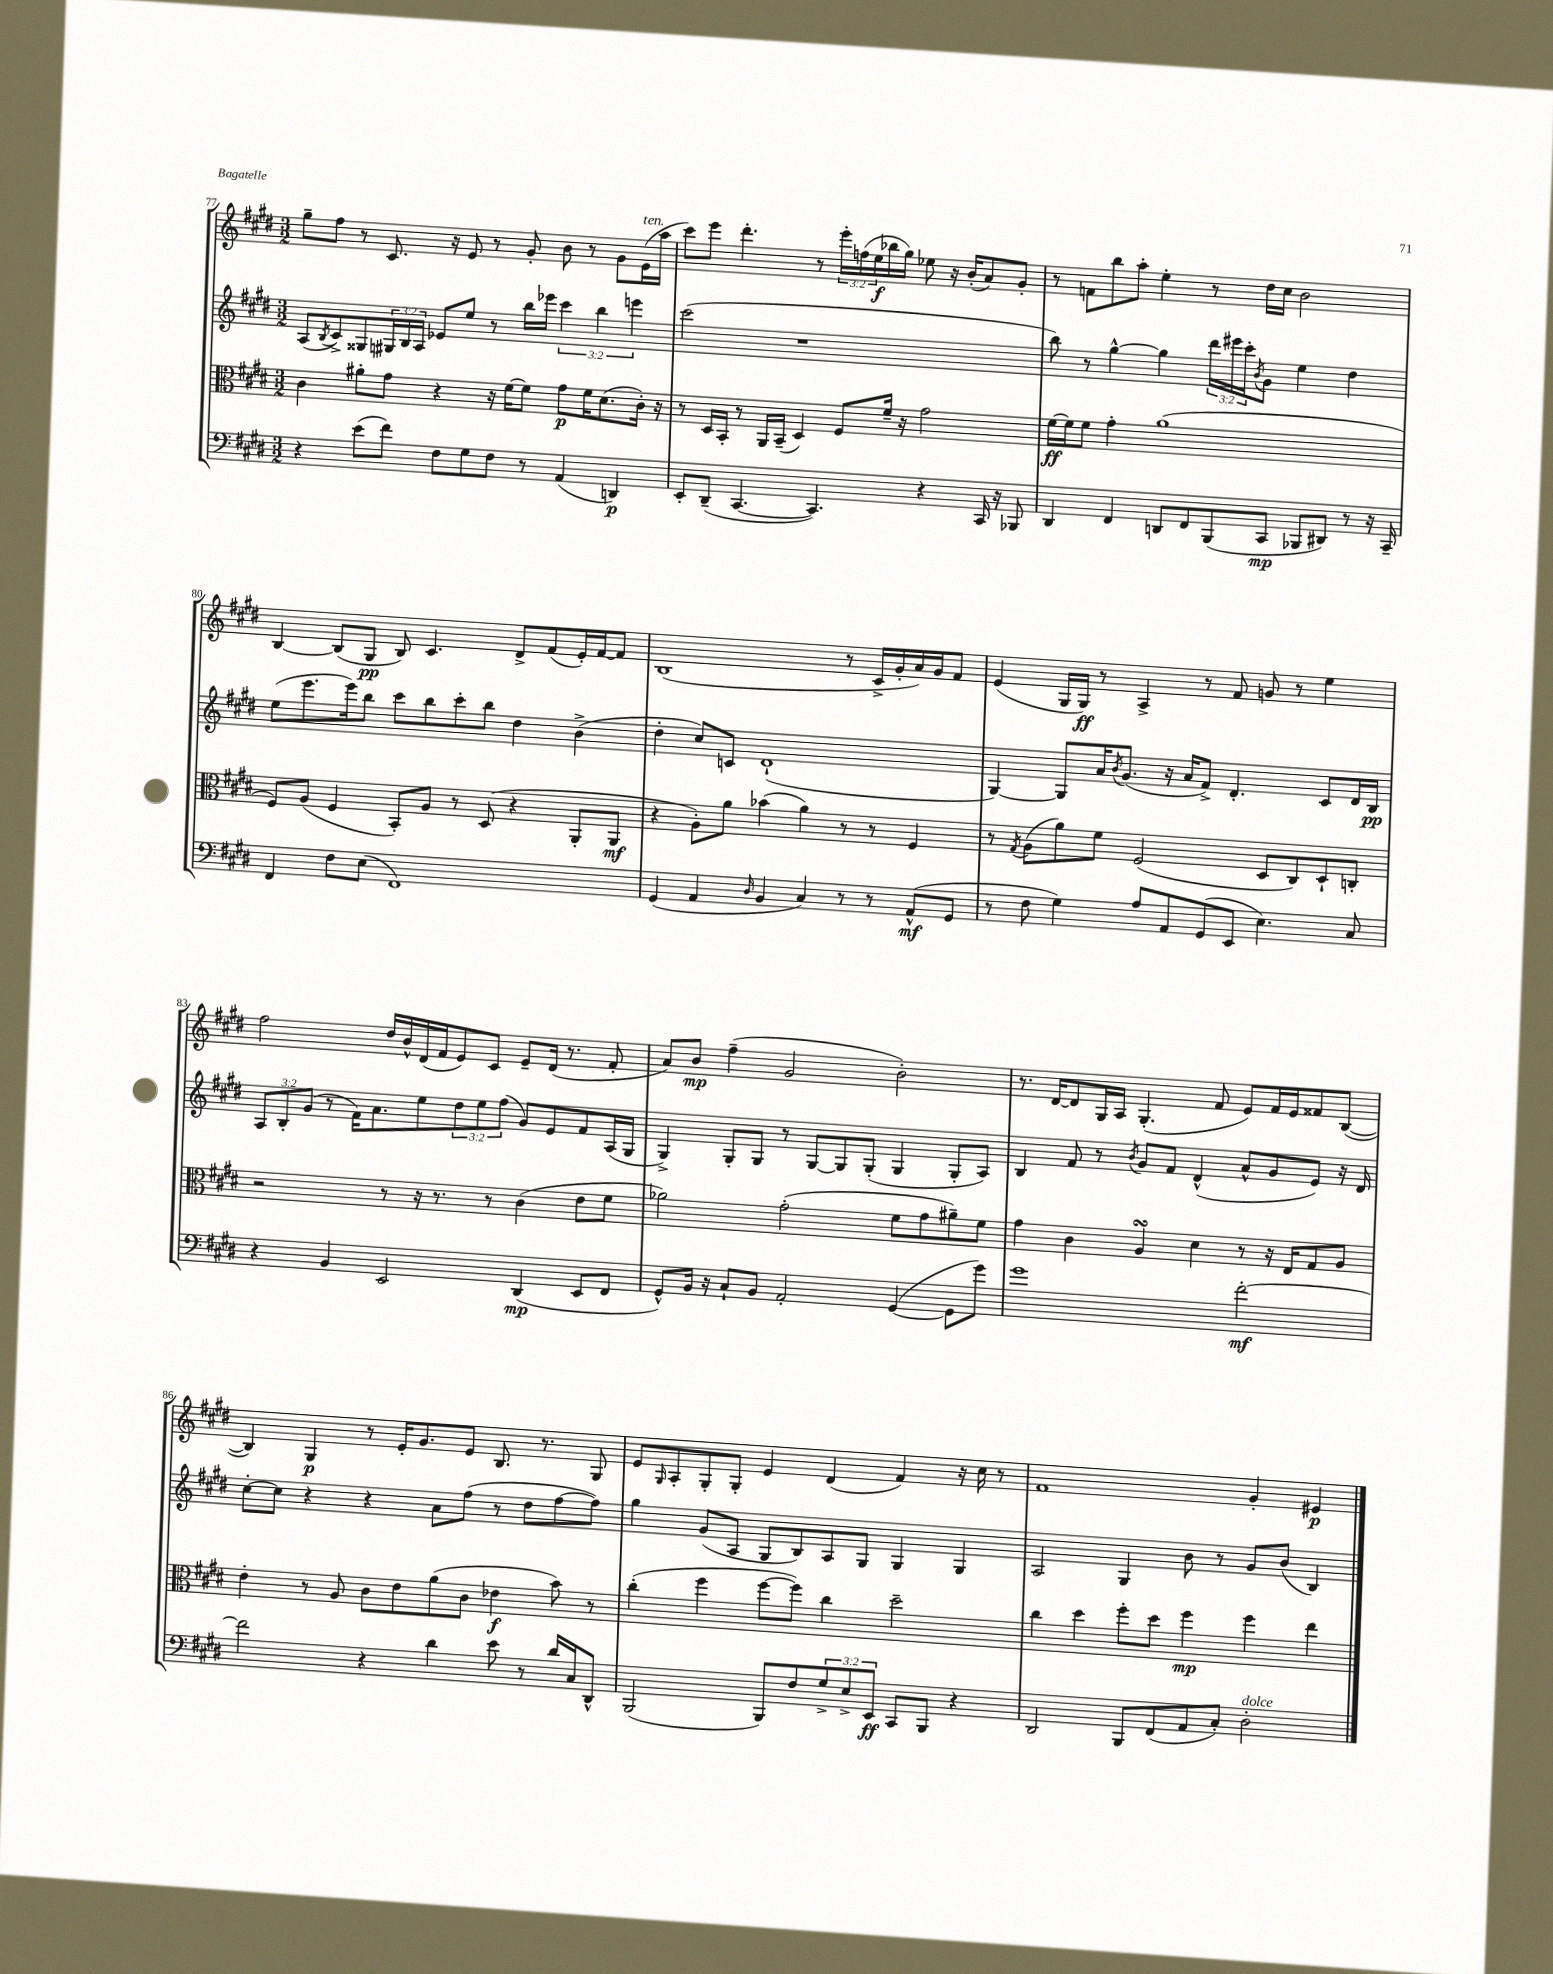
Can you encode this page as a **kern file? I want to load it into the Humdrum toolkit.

**kern	**dynam	**kern	**dynam	**kern	**dynam	**kern	**dynam
*part4	*part4	*part3	*part3	*part2	*part2	*part1	*part1
*staff4	*staff4	*staff3	*staff3	*staff2	*staff2	*staff1	*staff1
*clefF4	*	*clefC3	*	*clefG2	*	*clefG2	*
*k[f#c#g#d#]	*	*k[f#c#g#d#]	*	*k[f#c#g#d#]	*	*k[f#c#g#d#]	*
*M3/2	*	*M3/2	*	*M3/2	*	*M3/2	*
=77	=77	=77	=77	=77	=77	=77	=77
4r	.	4c#\	.	(8A/L	.	8gg#~\L	.
.	.	.	.	8qB/	.	.	.
.	.	.	.	8c#^/)	.	8ff#\J	.
(8e\L	.	8a#X'\L	.	8G##X/	.	8r	.
8f#\J)	.	8g#\J	.	24G#X/L	.	8.c#/	.
.	.	.	.	24B/	.	.	.
.	.	.	.	24A/JJ	.	.	.
8F#\L	.	4r	.	8e-X/L	.	.	.
.	.	.	.	.	.	16r	.
8G#\	.	.	.	8ee/J	.	8e/	.
8F#\J	.	16r	.	8r	.	8r	.
.	.	[16f#\KL	.	.	.	.	.
8r	.	8f#\J]	.	16bb\LL	.	8g#'/	.
.	.	.	.	16eee-X\JJ	.	.	.
(4AA/	.	8g#\L	p	6ccc#\	.	8b\	.
.	.	16f#\K	.	.	.	8r	.
.	.	.	.	6bb\	.	.	.
.	.	(8.d#\	.	.	.	.	.
4DDn/)	p	.	.	.	.	8g#\L	.
.	.	.	.	6eeen\	.	.	.
!	!	!	!	!	!	!LO:TX:a:i:t=ten.	!
.	.	16c#'\Jk)	.	.	.	(16e\L	.
.	.	16r	.	.	.	16aa\JJ	.
=78	=78	=78	=78	=78	=78	=78	=78
8EE'/L	.	8r	.	(2ccc#\	.	8ccc#\L)	.
(8DD#~/J	.	16D#/LL	.	.	.	8eee\J	.
.	.	16BB'/JJ	.	.	.	.	.
[4.CC#/	.	8r	.	.	.	4.ddd#'\	.
.	.	16AA/LL	.	.	.	.	.
.	.	(16BB~/JJ	.	.	.	.	.
.	.	4D#/)	.	1r	.	.	.
4.CC#/])	.	.	.	.	.	8r	.
.	.	8F#/L	.	.	.	24eee'\LL	.
.	.	.	.	.	.	(24ffn\	.
.	.	.	.	.	.	24ee\	f
.	.	16f#~/Jk	.	.	.	16bb-X\	.
.	.	16r	.	.	.	16gg#\JJ)	.
4r	.	2g#\	.	.	.	8ee-X\	.
.	.	.	.	.	.	16r	.
.	.	.	.	.	.	(16b'/KL	.
16CC#/	.	.	.	.	.	8a/)	.
16r	.	.	.	.	.	.	.
8BBB-X/	.	.	.	.	.	8g#'/J	.
=79	=79	=79	=79	=79	=79	=79	=79
4DD#/	.	[16f#\LL	ff	8bb\)	.	8r	.
.	.	16f#\J]	.	.	.	.	.
.	.	8f#\J	.	8r	.	8fn\L	.
4FF#/	.	4g#'\	.	[4gg#^^\	.	8bb\	.
.	.	.	.	.	.	8aa'\J	.
8DDn/L	.	(1a	.	4gg#\]	.	4ee'\	.
8FF#/	.	.	.	.	.	.	.
(8BBB/	.	.	.	24ddd#\LL	.	8r	.
.	.	.	.	24eee#X\	.	.	.
.	.	.	.	24ccc#'\J	.	.	.
.	.	.	.	8qb/	.	.	.
8CC#/J	mp	.	.	8g#\J	.	16dd#\LL	.
.	.	.	.	.	.	16cc#\JJ	.
8BBB-X/L	.	.	.	4ee\	.	2b\	.
8DD#X/J)	.	.	.	.	.	.	.
8r	.	.	.	4dd#\	.	.	.
16r	.	.	.	.	.	.	.
16CC#~/	.	.	.	.	.	.	.
!!LO:LB:g=z
=80	=80	=80	=80	=80	=80	=80	=80
4FF#/	.	8F#/L)	.	(8ee\L	.	[4B/	.
.	.	(8A/J	.	8.eee\	.	.	.
8F#\L	.	4F#/	.	.	.	(8B/L]	.
.	.	.	.	16eee\k)	.	.	.
(8E\J	.	.	.	8bb\J	.	8G#/J	pp
1FF#)	.	8BB'/L)	.	8ccc#\L	.	8B/)	.
.	.	8A/J	.	8bb\	.	4.c#/	.
.	.	8r	.	8ccc#'\	.	.	.
.	.	(8D#/	.	8bb\J	.	.	.
.	.	4r	.	4dd#\	.	8d#^/L	.
.	.	.	.	.	.	(8f#/	.
.	.	8AA'/L	.	(4b^\	.	16e'/L)	.
.	.	.	.	.	.	[16f#/J	.
.	.	8AA/J	mf	.	.	8f#/J]	.
=81	=81	=81	=81	=81	=81	=81	=81
(4GG#/	.	4r	.	4dd#'\	.	(1B	.
4AA/	.	8A'\L)	.	8cc#/L)	.	.	.
.	.	8a\J	.	8cn/J	.	.	.
16qqD#/	.	.	.	.	.	.	.
4BB/	.	(4b-X\	.	(1d#`	.	.	.
4C#/)	.	4a\)	.	.	.	.	.
8r	.	8r	.	.	.	8r	.
8r	.	8r	.	.	.	16c#^/LL	.
.	.	.	.	.	.	16g#'/	.
(8AA^^/L	mf	4F#/	.	.	.	16a/)	.
.	.	.	.	.	.	16g#/J	.
8GG#/J	.	.	.	.	.	8f#/J	.
=82	=82	=82	=82	=82	=82	=82	=82
8r	.	8r	.	[4G#/)	.	(4e/	.
.	.	8qG#/	.	.	.	.	.
8F#\	.	(8A\L	.	.	.	.	.
4G#\)	.	8a\)	.	8G#/L]	.	16G#/LL	.
.	.	.	.	.	.	16G#/JJ)	ff
.	.	8f#\J	.	16a/K	.	8r	.
.	.	.	.	8qb/	.	.	.
.	.	.	.	(8.g#/J	.	.	.
8A/L	.	(2F#/	.	.	.	4A^/	.
8AA/	.	.	.	16r	.	.	.
.	.	.	.	16a/KL	.	.	.
(8GG#/	.	.	.	8f#^/J)	.	8r	.
8EE/J	.	.	.	4.d#'/	.	8f#/	.
4.E\)	.	8D#/L	.	.	.	8gn/	.
.	.	8C#/)	.	.	.	8r	.
.	.	8D#`/	.	8c#/L	.	4ee\	.
8C#/	.	8Cn'/J	.	16d#/L	.	.	.
.	.	.	.	16B/JJ	pp	.	.
!!LO:LB:g=z
=83	=83	=83	=83	=83	=83	=83	=83
4r	.	2r	.	12A/L	.	2ff#\	.
.	.	.	.	12B'/	.	.	.
.	.	.	.	(12g#/J	.	.	.
4BB/	.	.	.	8r	.	.	.
.	.	.	.	16f#\KL)	.	.	.
.	.	.	.	8.a\	.	.	.
2EE/	.	8r	.	.	.	16dd#/LL	.
.	.	.	.	.	.	16b^^/	.
.	.	16r	.	8ee\	.	(16d#/	.
.	.	8.r	.	.	.	16f#/J	.
.	.	.	.	12dd#\	.	8e/)	.
.	.	.	.	12ee\	.	.	.
.	.	8r	.	.	.	8c#/J	.
.	.	.	.	(12ff#\J	.	.	.
(4DD#/	mp	(4c#\	.	8g#/L)	.	8e~/L	.
.	.	.	.	8e/	.	(16d#/Jk	.
.	.	.	.	.	.	8.r	.
8EE/L	.	8e\L	.	8f#/	.	.	.
8FF#/J	.	8f#\J	.	(16A/L	.	8f#'/	.
.	.	.	.	16G#/JJ	.	.	.
=84	=84	=84	=84	=84	=84	=84	=84
8GG#^^/L)	.	2a-X\)	.	4G#^/)	.	8a/L)	.
16BB/Jk	.	.	.	.	.	8b/J	mp
16r	.	.	.	.	.	.	.
8C#`/L	.	.	.	8G#'/L	.	(4ff#~\	.
8BB/J	.	.	.	8G#/J	.	.	.
2AA'/	.	(2g#'\	.	8r	.	2g#/	.
.	.	.	.	[8G#/L	.	.	.
.	.	.	.	8G#/]	.	.	.
.	.	.	.	(8G#'/J	.	.	.
([4GG#/	.	8f#\L	.	4G#/	.	2b'\)	.
.	.	8g#\	.	.	.	.	.
8GG#\L]	.	8a#X~\)	.	8G#'/L	.	.	.
8g#\J)	.	8f#\J	.	8A/J)	.	.	.
=85	=85	=85	=85	=85	=85	=85	=85
1g#	.	4g#\	.	4B/	.	8.r	.
.	.	.	.	.	.	[16d#/KL	.
.	.	4c#\	.	8f#/	.	8d#/]	.
.	.	.	.	8r	.	16G#/L	.
.	.	.	.	.	.	16A/JJ	.
.	.	.	.	8qb/	.	.	.
.	.	4AsSSs/	.	8g#/L	.	(4.G#'/	.
.	.	.	.	8f#/J	.	.	.
.	.	4d#\	.	(4d#^^/	.	.	.
.	.	.	.	.	.	8f#/	.
[2f#'\	mf	8r	.	8a^^/L	.	8e/L)	.
.	.	16r	.	8g#/	.	16f#/L	.
.	.	16E/KL	.	.	.	16e/J	.
.	.	8G#/	.	8e/J)	.	8f##X/	.
.	.	8A/J	.	16r	.	([8B/J	.
.	.	.	.	16d#/	.	.	.
!!LO:LB:g=z
=86	=86	=86	=86	=86	=86	=86	=86
2f#\]	.	4e'\	.	[8cc#'\L	.	4B/])	.
.	.	.	.	8cc#\J]	.	.	.
.	.	8r	.	4r	.	4G#/	p
.	.	8A/	.	.	.	.	.
4r	.	8c#\L	.	4r	.	8r	.
.	.	8e\	.	.	.	16e'/KL	.
.	.	.	.	.	.	8.g#/	.
4d#\	.	(8a\	.	8a\L	.	.	.
.	.	8c#\J	.	(8ff#\J	.	8e/J	.
8e\	.	4e-X\	f	8r	.	8.B/	.
8r	.	.	.	8dd#\L	.	.	.
.	.	.	.	.	.	8.r	.
16d#/LL	.	8b\)	.	[8ff#\	.	.	.
16C#/J	.	.	.	.	.	.	.
8DD#^^/J	.	8r	.	8ff#\J])	.	8G#/	.
=87	=87	=87	=87	=87	=87	=87	=87
(2BBB/	.	(4cc#'\	.	4gg#\	.	8e/L	.
.	.	.	.	.	.	16qqG#/	.
.	.	.	.	.	.	8A'/	.
.	.	4ff#\	.	(8g#/L	.	8G#'/	.
.	.	.	.	8A/J	.	8G#'/J	.
8BBB/L)	.	[8ff#\L	.	8G#/L	.	4e/	.
8F#/	.	8ff#\J])	.	8B/)	.	.	.
12G#^/	.	4cc#\	.	8A/	.	(4d#/	.
12E^/	.	.	.	.	.	.	.
.	.	.	.	8G#/J	.	.	.
12EE/J	ff	.	.	.	.	.	.
8CC#/L	.	2dd#~\	.	4G#/	.	4f#/)	.
8BBB/J	.	.	.	.	.	.	.
4r	.	.	.	4G#/	.	16r	.
.	.	.	.	.	.	16cc#\	.
.	.	.	.	.	.	8r	.
=88	=88	=88	=88	=88	=88	=88	=88
2DD#/	.	4cc#\	.	2A/	.	1f#	.
.	.	4dd#\	.	.	.	.	.
8BBB/L	.	8ff#'\L	.	4G#/	.	.	.
(8FF#/	.	8dd#\J	.	.	.	.	.
8AA/	.	4ff#\	mp	8b\	.	.	.
8C#'/J)	.	.	.	8r	.	.	.
!LO:TX:a:i:t=dolce	!	!	!	!	!	!	!
2D#'\	.	4ff#\	.	8g#/L	.	4g#'/	.
.	.	.	.	(8b/J	.	.	.
.	.	4ee\	.	4B/)	.	4e#X/	p
==	==	==	==	==	==	==	==
*-	*-	*-	*-	*-	*-	*-	*-
